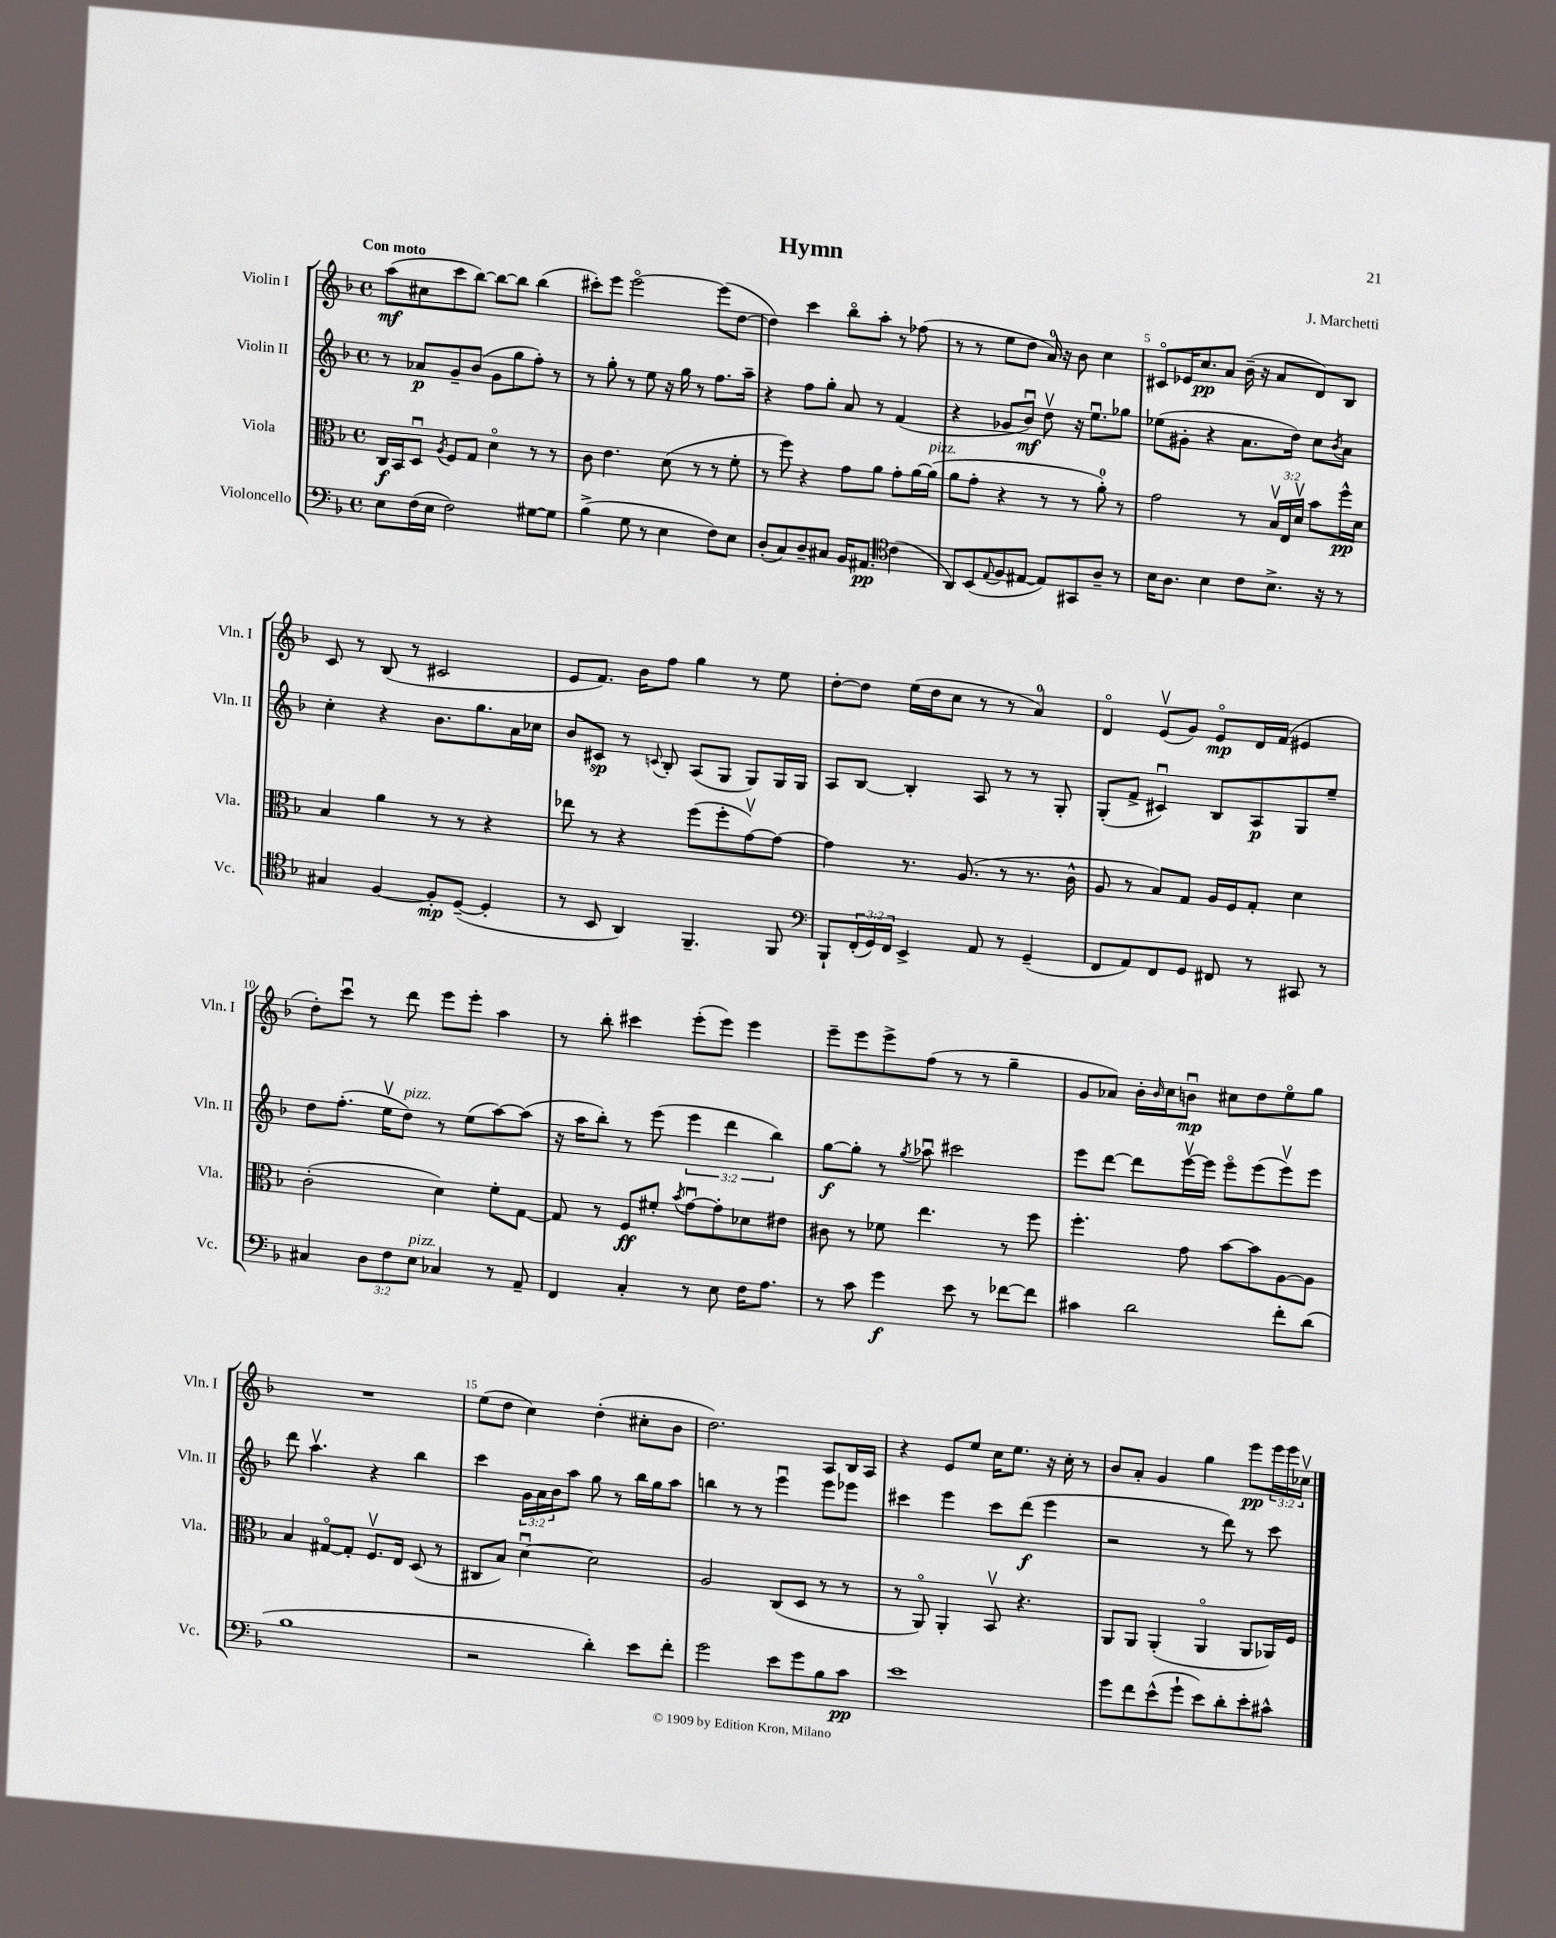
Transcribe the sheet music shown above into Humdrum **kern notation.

**kern	**kern	**kern	**kern
*staff4	*staff3	*staff2	*staff1
*clefF4	*clefC3	*clefG2	*clefG2
*k[b-]	*k[b-]	*k[b-]	*k[b-]
*M4/4	*M4/4	*M4/4	*M4/4
*met(c)	*met(c)	*met(c)	*met(c)
8E\L	16C/LL	8r	(8aa\L
.	16BB-/J	.	.
(16F\L	8Du/J	8a-/L	8cc#\
16E\JJ	.	.	.
.	8qA/	.	.
2F\)	8F/L	8g~/	8ccc\
.	8G/J	(8b-/J	[8bb-\J)
.	4do\	8g\L	8bb-\_L
.	.	8gg\	8bb-\]J
[8G#\L	8r	8ff'\J)	(4bb-\
8G#\]J	8r	8r	.
=	=	=	=
(4B-^\	8c\	8r	8ccc#'\L)
.	4.e\	8gg'\	8eee\J
8G\	.	8r	[2eeeo\
8r	.	8ee\	.
4E\	(8d\	16r	.
.	.	16gg\	.
.	8r	8r	.
8F\L)	8r	8.ff\L	(8eee\]L
8E\J	8f'\	.	[8dd\J
.	.	16aa~\Jk	.
=	=	=	=
(8D'/L	8r	4r	4dd\])
8C/)	8ff\)	.	.
8D~/	4r	8ff\L	4ccc\
8C#/J	.	8gg'\J	.
16BB-/LK	8g\L	8a/	8bb-o\L
8.AA#/J	.	.	.
.	8a\J	8r	8aa'\J
*clefC4	*	*	*
(4c\	8g'\L	(4f/	8r
.	[16a\L	.	(8ff-\
.	(16a\]JJ	.	.
=	=	=	=
8AA/L)	8a\L	4r	8r
(8BB-/	8g'\J	.	8r
8qqE/	.	.	.
8F/	4r	8g-/L	8ee\L
[8E#/J	.	8b-u/J)	8dd\J
8E#/]L)	8r	8ddv\	16a/)
.	.	.	16r
8GG#/	8r	16r	8b-\
.	.	8.eeu\L	.
8A~/J	8a'\)	.	4cc\
8r	8r	8gg-\J	.
=	=	=	=
16B-\LK	2g\	(8ee-\L	8c#o/L
8.A\J	.	.	.
.	.	8g#'\J	16e-/K
.	.	.	8.cc/
4B-\	.	4r	.
.	.	.	8a/J
8c\L	8r	8.a\L	(16b-~\
.	.	.	16r
8.B-^\J	24B-v/LL	.	8a/L
.	24E/	.	.
.	.	16dd\Jk)	.
.	24dv/JJ	.	.
.	8b-\L	8cc\L	8d/)
16r	.	.	.
.	.	8qb-/	.
8r	16ff^^\L	8a\J	8B-/J
.	16d\JJ	.	.
=	=	=	=
4G#/	4B-/	4cc'\	8c/
.	.	.	8r
[4F/	4a\	4r	(8B-/
.	.	.	8r
8F'/]L	8r	8.b-\L	2c#/
([8D~/J	8r	.	.
.	.	8.gg\	.
4D'/]	4r	.	.
.	.	16a\L	.
.	.	16cc-\JJ	.
=	=	=	=
8r	8ee-\	8b-/L	8e/L
8BB-/	8r	8c#/J	8.f/J)
4AA/)	4r	8r	.
.	.	.	16b-\LK
.	.	8qqc/	.
.	.	8B-'/	8ff\J
4.FF~/	(8ff\L	(8A/L	4gg\
.	8ff'\	8G/J	.
.	[8gv\)	8G/L)	8r
8FF/	8g\_J	16G/L	8ee\
.	.	16G/JJ	.
=	=	=	=
*clefF4	*	*	*
8BBB-`/L	4g\]	8A/L	[8dd'\L
(24FF'/L	.	[8B-/J	8dd\]J
24GG/)	.	.	.
24FF/JJ	.	.	.
4EE^/	8.r	4B-'/]	(16ee\LL
.	.	.	16dd\J
.	.	.	8cc\J
.	(8.A/	.	.
8AA/	.	8A/	8r
8r	8r	8r	8r
(4GG~/	8.r	8r	4a/)
.	.	8G'/	.
.	16c^^\	.	.
=	=	=	=
8FF/L	8A/	(8G'/L	4do/
8AA/)	8r	8f^/J	.
8FF/	8B-/L)	4c#u/)	(8ev/L
8GG/J	8G/J	.	8g/J)
8FF#/	16A/LL	8B-/L	8eo/L
.	16F/J	.	.
8r	8G'/J	8A/	16d/L
.	.	.	(16f/JJ
8CC#/	4d\	8G/	4e#/
8r	.	8ee~/J	.
=	=	=	=
4C#/	(2c'\	8dd\L	8dd'\L)
.	.	(8.ff'\J	8cccu\J
12D\L	.	.	8r
.	.	16eev\LK	.
12F\	.	.	.
.	.	8dd\J)	8ddd\
12E\J	.	.	.
4C-/	4d\)	8r	8eee\L
.	.	(8ee\L	8eee'\J
8r	8f'\L	[8aa\)	4aa\
8AA~/	[8G\J	(8aa\]J	.
=	=	=	=
4FF/	8G/]	16r	8r
.	.	16aa\LK	.
.	8r	8bb-'\J)	8bb-'\
4C'/	8F/L	8r	4ccc#\
.	8f#'/J	(8eee\	.
.	8qb-/	.	.
8r	[8gu\L	6eee\	(8eee'\L
8E\	8g'\]	.	8eee\J)
.	.	6ddd\	.
16F\LK	8d-\	.	4eee\
8.A\J	.	.	.
.	.	6bb-\)	.
.	8e#\J	.	.
=	=	=	=
8r	8c#\	[8gg\L	8eee~\L
8c\	8r	8gg'\]J	8eee\
4g\	8f-\	8r	8eee^\
.	.	8qgg/	.
.	4.ee\	8aa-u\	(8ff\J
8e\	.	2ccc#\	8r
8r	.	.	8r
[8f-\L	8r	.	4gg~\
8f-\]J	8ff\	.	.
=	=	=	=
4c#\	4.ff'\	8eee\L	8g/L
.	.	[8ddd\J	8a-/J)
2d\	.	8ddd\]L	16b-'\LL
.	.	.	16qqb-/
.	.	.	16cc\J
.	8g\	[16eeev\L	8bu\J
.	.	16eee\]JJ	.
.	[8b-\L	8eeeo\L	8cc#\L
.	8b-\]	(8eee\	8dd\
8f'\L	[8A\	8eeev\)	8eeo\
(8d\J	8A\]J	8eee\J	8gg\J
=	=	=	=
1B-	4B-/	8ddd\	1r
.	.	4.aav\	.
.	[8G#o/L	.	.
.	8G#'/]J	.	.
.	8.Fv/L	4r	.
.	16E/Jk	.	.
.	(8D/	4bb-\	.
.	8r	.	.
=	=	=	=
2r	8C#/L	4ccc\	(8ee\L
.	8B-/J)	.	8dd\J
.	[4du\	24g\LL	4cc\)
.	.	24a\	.
.	.	24b-\J	.
.	.	8aa\J	.
4d'\)	2d\]	8gg\	(4dd'\
.	.	8r	.
8e\L	.	16bb-\LL	8cc#'\L
.	.	16gg\J	.
8f'\J	.	8aa\J	8b-\J
=	=	=	=
2g\	2A/	4bb\	2.dd\)
.	.	8r	.
.	.	8r	.
8e\L	(8C/L	4eeeu\	.
8g\	8D/J	.	.
8B-\	8r	8eee\L	8A/L
8c\J	8r	8eee-\J	16B-/L
.	.	.	16A/JJ
=	=	=	=
1e	8r	4ccc#\	4r
.	8AAo/)	.	.
.	4AA'/	4eee\	8e/L
.	.	.	8ee/J
.	8BB-v/	8ccc#\L	16cc\LK
.	.	.	8.ee\J
.	4.r	(8ddd\J	.
.	.	4eee\	16r
.	.	.	16cc'\
.	.	.	8r
=	=	=	=
8g\L	8AA/L	2r	8b-/L
8f\	8AA/J	.	8a'/J
(8e^^\	(4AA'/	.	4g/
8g`\J	.	.	.
8e\L)	4AAo/	8r	4gg\
8d'\	.	8ddd\)	.
8e'\	8AA/L	8r	8eee\L
8c#^^\J	16AA-/L)	8ccc\	24eee\L
.	.	.	24eee\
.	16F/JJ	.	.
.	.	.	24cc-v\JJ
==	==	==	==
*-	*-	*-	*-
